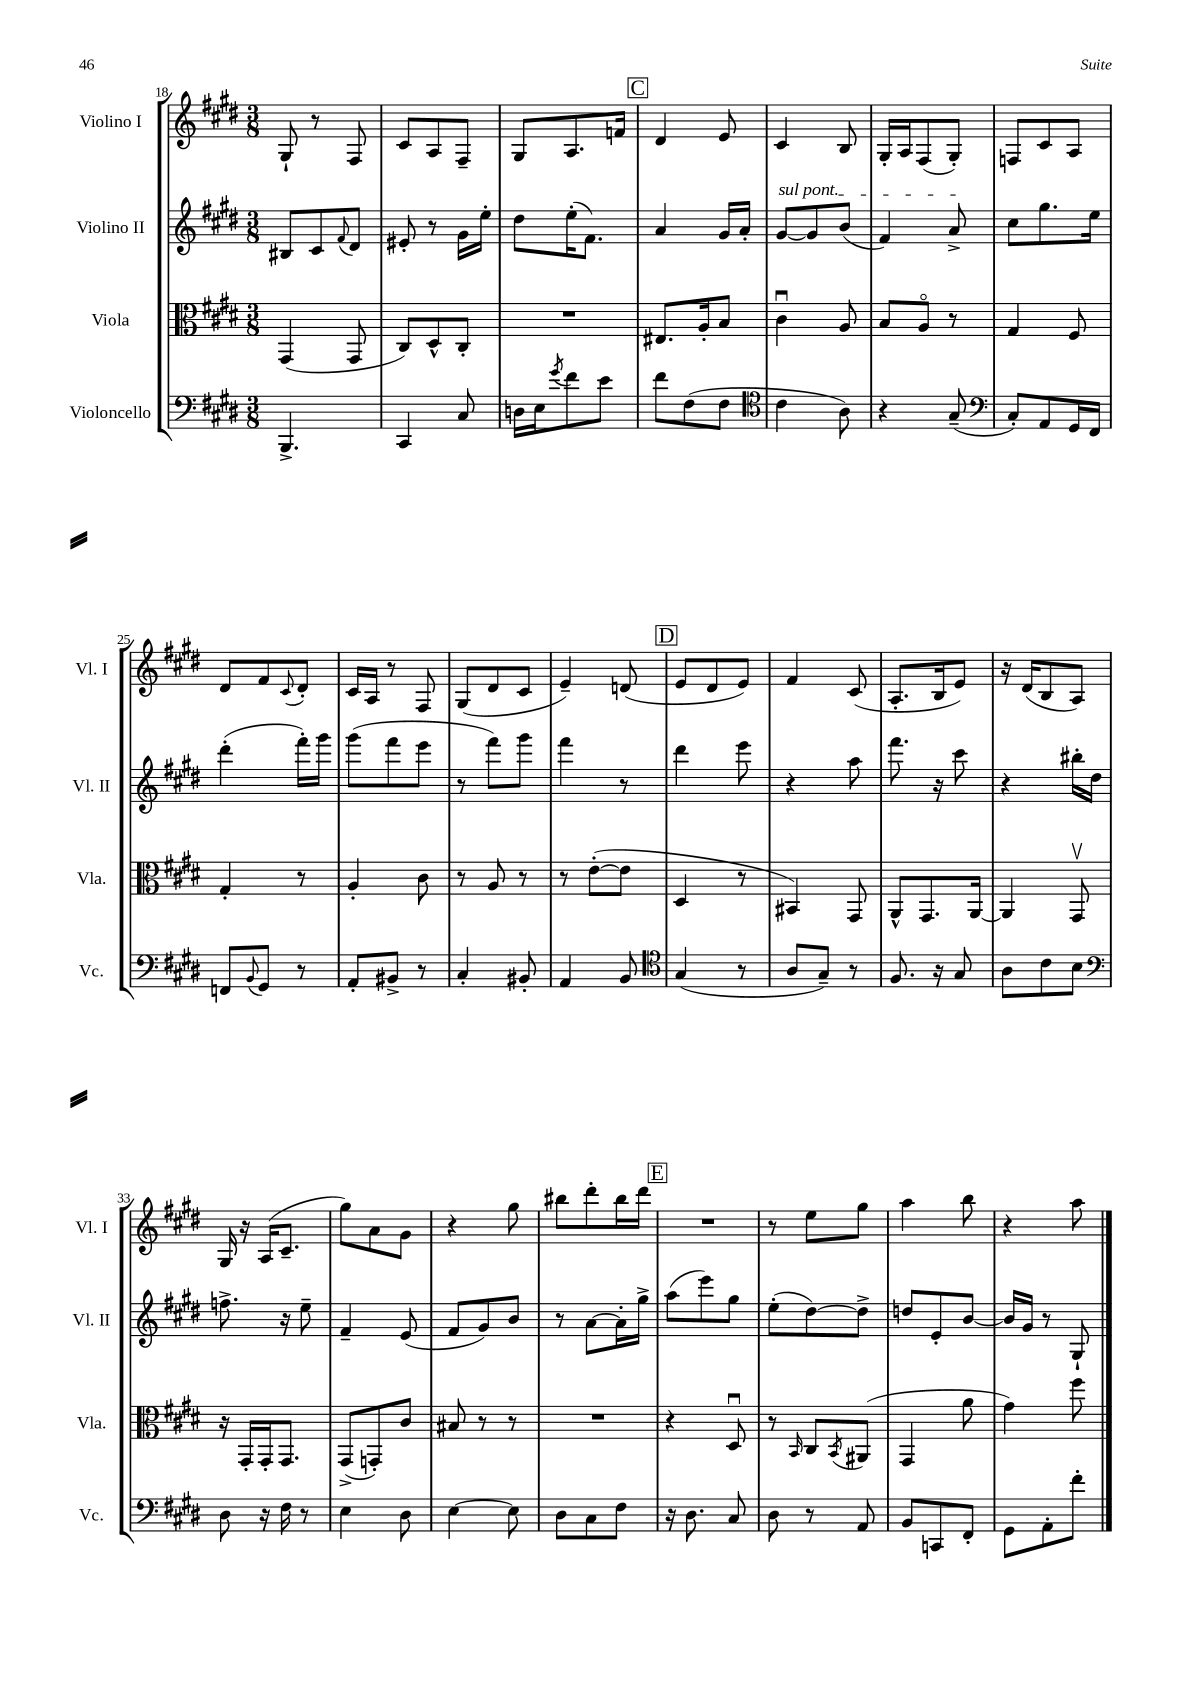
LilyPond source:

<<
\new StaffGroup <<
\new Staff = "s0" \with { instrumentName = "Violino I" shortInstrumentName = "Vl. I" } {
    \clef treble \key e \major \numericTimeSignature \time 3/8
    gis8-! r8 fis8 |
    cis'8 a8 fis8-- |
    gis8 a8. f'16 |
    \mark \markup { \box "C" } dis'4 e'8 |
    cis'4 b8 |
    gis16-. a16 fis8( gis8-.) |
    f8 cis'8 a8 |
    dis'8 fis'8 \appoggiatura { cis'8 } dis'8-. |
    cis'16 a16 r8 fis8 |
    gis8( dis'8 cis'8 |
    e'4--) d'8( |
    \mark \markup { \box "D" } e'8 dis'8 e'8) |
    fis'4 cis'8( |
    a8.-. b16 e'8) |
    r16 dis'16( b8 a8) |
    gis16 r16 a16( cis'8.-- |
    gis''8) a'8 gis'8 |
    r4 gis''8 |
    bis''8 dis'''8-. bis''16 dis'''16 |
    \mark \markup { \box "E" } R4. |
    r8 e''8 gis''8 |
    a''4 b''8 |
    r4 a''8 \bar "|." |
}
\new Staff = "s1" \with { instrumentName = "Violino II" shortInstrumentName = "Vl. II" } {
    \clef treble \key e \major \numericTimeSignature \time 3/8
    bis8 cis'8 \appoggiatura { fis'8 } dis'8 |
    eis'8-. r8 gis'16 e''16-. |
    dis''8 e''16-.( fis'8.) |
    \mark \markup { \box "C" } a'4 gis'16 a'16-. |
    \once \override TextSpanner.bound-details.left.text = \markup { \italic "sul pont." } gis'8~\startTextSpan gis'8 b'8( |
    fis'4) a'8->\stopTextSpan |
    cis''8 gis''8. e''16 |
    dis'''4-.( fis'''16-.) gis'''16 |
    gis'''8( fis'''8 e'''8 |
    r8 fis'''8) gis'''8 |
    fis'''4 r8 |
    \mark \markup { \box "D" } dis'''4 e'''8 |
    r4 a''8 |
    fis'''8. r16 cis'''8 |
    r4 bis''16-. dis''16 |
    f''8.-> r16 e''8-- |
    fis'4-- e'8( |
    fis'8 gis'8) b'8 |
    r8 a'8~ a'16-. gis''16-> |
    \mark \markup { \box "E" } a''8( e'''8) gis''8 |
    e''8-.( dis''8~) dis''8-> |
    d''8 e'8-. b'8~ |
    b'16 gis'16 r8 gis8-! \bar "|." |
}
\new Staff = "s2" \with { instrumentName = "Viola" shortInstrumentName = "Vla." } {
    \clef alto \key e \major \numericTimeSignature \time 3/8
    gis,4( gis,8 |
    cis8) dis8-^ cis8-. |
    R4. |
    \mark \markup { \box "C" } eis8. a16-. b8 |
    cis'4\downbow a8 |
    b8 a8\flageolet r8 |
    gis4 fis8 |
    gis4-. r8 |
    a4-. cis'8 |
    r8 a8 r8 |
    r8 e'8~-.( e'8 |
    \mark \markup { \box "D" } dis4 r8 |
    bis,4) gis,8 |
    a,8-^ gis,8. a,16~ |
    a,4 gis,8\upbow |
    r16 gis,16-. gis,16-. gis,8. |
    gis,8->( g,8-.) cis'8 |
    bis8 r8 r8 |
    R4. |
    \mark \markup { \box "E" } r4 dis8\downbow |
    r8 \grace { b,16 } cis8 \acciaccatura { b,8 } ais,8( |
    gis,4 a'8 |
    gis'4) fis''8 \bar "|." |
}
\new Staff = "s3" \with { instrumentName = "Violoncello" shortInstrumentName = "Vc." } {
    \clef bass \key e \major \numericTimeSignature \time 3/8
    b,,4.-> |
    cis,4 cis8 |
    d16 e16 \acciaccatura { gis'8 } fis'8 e'8 |
    \mark \markup { \box "C" } fis'8 fis8( fis8 |
    \clef tenor cis'4 a8) |
    r4 gis8--( |
    \clef bass cis8-.) a,8 gis,16 fis,16 |
    f,8 \appoggiatura { b,8 } gis,8 r8 |
    a,8-. bis,8-> r8 |
    cis4-. bis,8-. |
    a,4 b,8 |
    \mark \markup { \box "D" } \clef tenor gis4( r8 |
    a8 gis8--) r8 |
    fis8. r16 gis8 |
    a8 cis'8 b8 |
    \clef bass dis8 r16 fis16 r8 |
    e4 dis8 |
    e4~ e8 |
    dis8 cis8 fis8 |
    \mark \markup { \box "E" } r16 dis8. cis8 |
    dis8 r8 a,8 |
    b,8 c,8 fis,8-. |
    gis,8 a,8-. fis'8-. \bar "|." |
}
>>
>>
\layout { \context { \Score currentBarNumber = #18 } }
